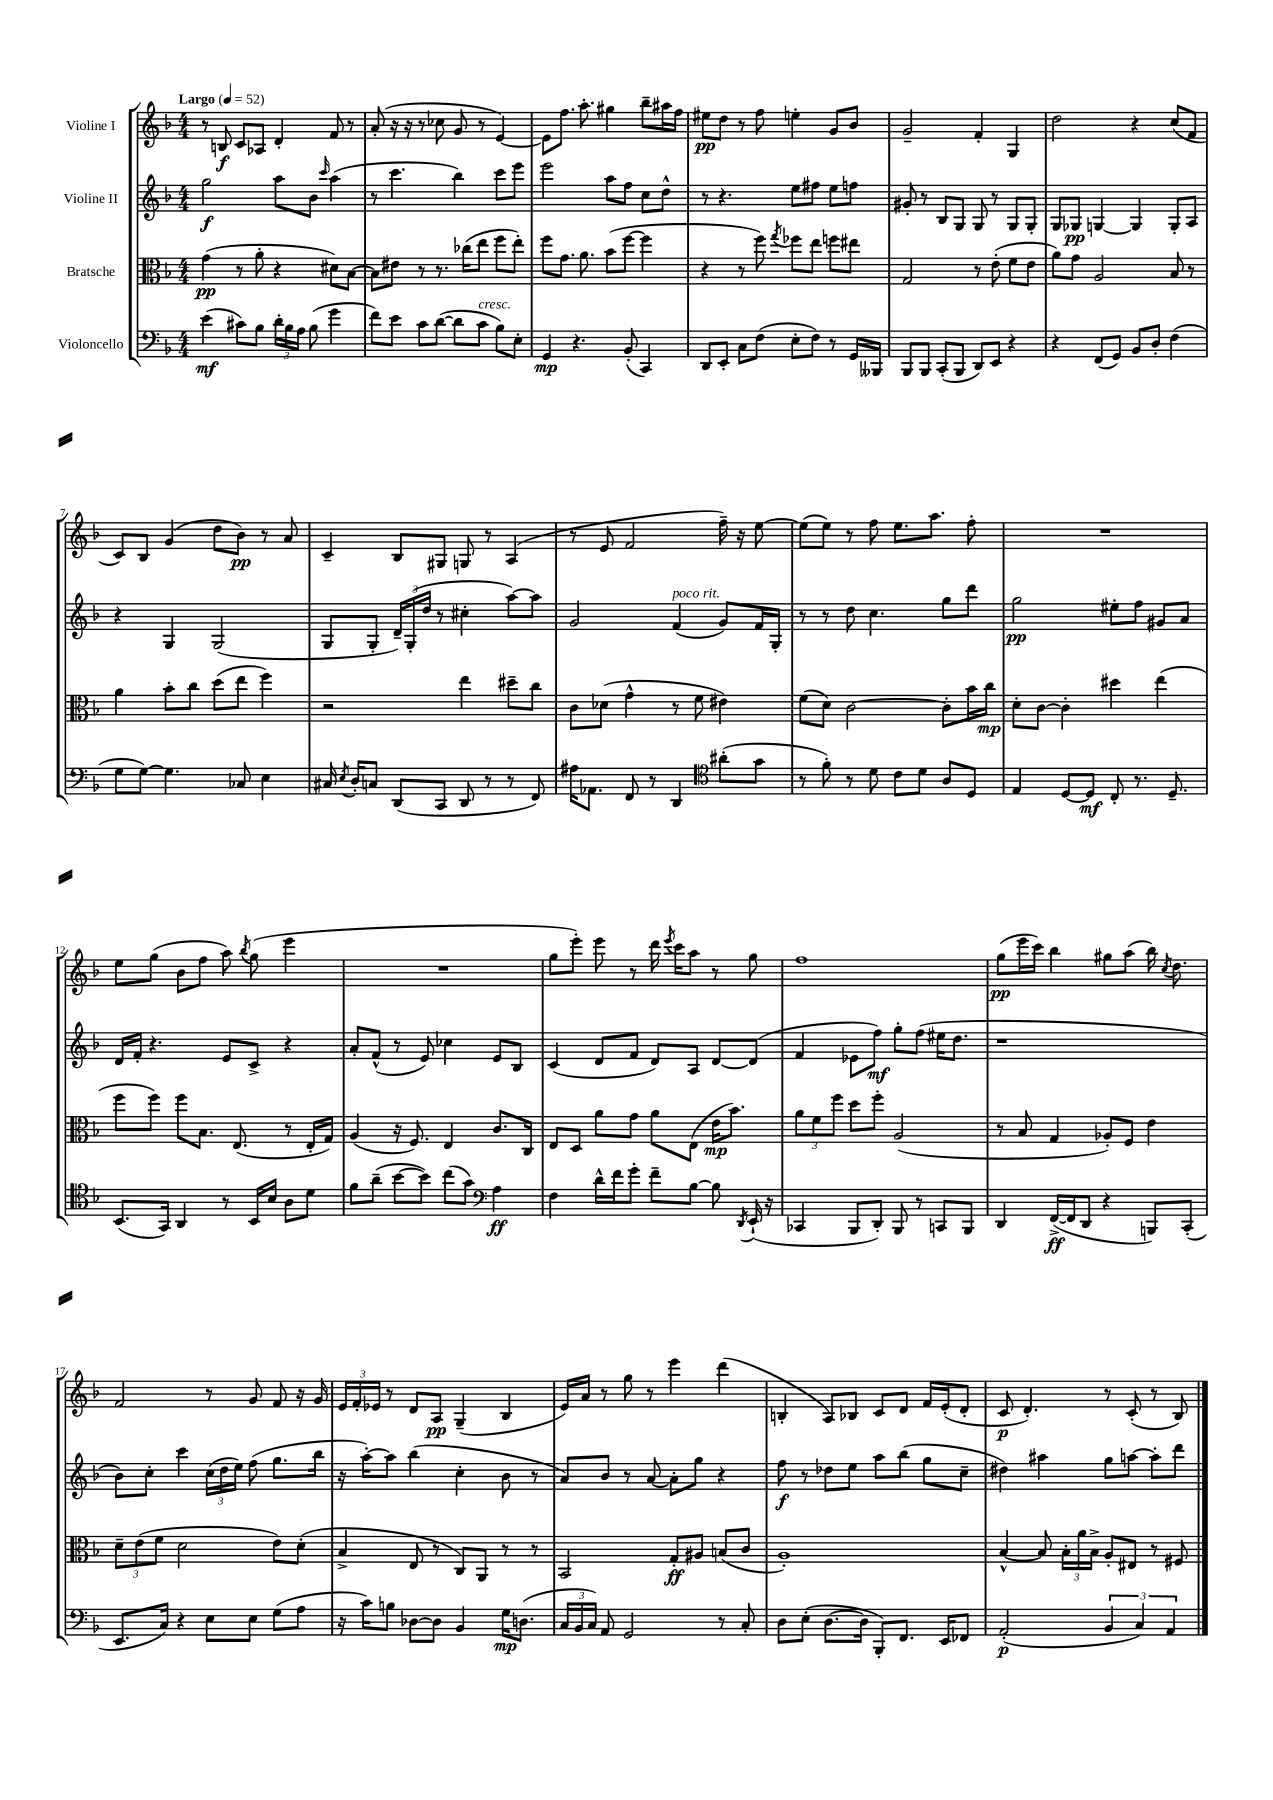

**kern	**kern	**kern	**kern
*staff4	*staff3	*staff2	*staff1
*clefF4	*clefC3	*clefG2	*clefG2
*k[b-]	*k[b-]	*k[b-]	*k[b-]
*M4/4	*M4/4	*M4/4	*M4/4
*MM52	*MM52	*MM52	*MM52
(4e\	(4g\	2gg\	8r
.	.	.	8B/
8c#\L)	8r	.	8c/L
8B-\J	8a'\	.	8A-/J
24d'\LL	4r	8aa\L	4d'/
24B-\	.	.	.
24A\JJ	.	.	.
(8B-\	.	8b-\J	.
.	.	16qqccc/	.
4g\	8d#\L)	(4aa\	8f/
.	[8B-\J	.	8r
=	=	=	=
8f\L)	8B-\]L	8r	(8a'/
8e\J	8e#\J	4.ccc\	16r
.	.	.	16r
8c\L	8r	.	8r
([8d\J	8.r	.	8cc-\
8d\]L	.	4bb-\)	8g/
.	(16cc-\LK	.	.
8c\J	8ee\J	.	8r
8B-\L)	8ff\L	8ccc\L	[4e/)
8E'\J	8ee'\J)	8eee\J	.
=	=	=	=
4GG/	8ff\L	2eee\	8e\]L
.	8.g\J	.	8.ff\J
4.r	.	.	.
.	8.a\	.	8.aa'\
.	(8b-\L	8aa\L	4gg#\
(8BB-'/	[8ff\J	8ff\J	.
4CC/)	4ff\]	8cc\L	8bb-~\L
.	.	8dd^^\J	16aa#\L
.	.	.	16ff\JJ
=	=	=	=
8DD/L	4r	8r	8ee#\L
8EE'/J	.	4.r	8dd\J
8C\L	8r	.	8r
(8F\J	8ff\)	.	8ff\
.	8qgg/	.	.
8E'\L	8ff-\L	8ee\L	4ee'\
8F\J)	8ee\J	8ff#\J	.
8r	8ff\L	8ee\L	8g/L
16GG/LL	8ee#\J	8ff\J	8b-/J
16BBB--/JJ	.	.	.
=	=	=	=
8BBB-/L	2G/	8g#'/	2g~/
8BBB-/J	.	8r	.
(8CC'/L	.	8B-/L	.
8BBB-/J	.	8G/J	.
8DD/L)	8r	8G/	4f'/
8EE/J	(8e'\	8r	.
4r	8f\L	8G/L	4G/
.	8e\J	8G'/J	.
=	=	=	=
4r	8a\L)	8G/L	2dd\
.	8g\J	8G-/J	.
(8FF/L	2A/	[4G/	.
8GG/J)	.	.	.
8BB-/L	.	4G/]	4r
8D'/J	.	.	.
(4F\	8B-/	8G'/L	(8cc/L
.	8r	8A/J	8f/J
=	=	=	=
8G\L	4a\	4r	8c/L)
[8G\J)	.	.	8B-/J
4.G\]	8b-'\L	4G/	(4g/
.	8cc\J	.	.
.	(8dd\L	(2G/	8dd\L
8C-/	8ee\J	.	8b-\J)
4E\	4ff\)	.	8r
.	.	.	8a/
=	=	=	=
16C#/	2r	8G/L	4c~/
8qE/	.	.	.
16D'/LK	.	.	.
8C/J	.	8G'/J	.
(8DD/L	.	24d~/LL)	8B-/L
.	.	(24G'/	.
.	.	24dd/JJ	.
8CC/J	.	8r	8G#/J
8DD/	4ee\	4cc#'\	8G/
8r	.	.	8r
8r	8dd#~\L	[8aa\L)	(4A/
8FF/)	8cc\J	8aa\]J	.
=	=	=	=
16A#\LK	8c\L	2g/	8r
8.AA-\J	.	.	.
.	(8d-\J	.	8e/
8FF/	4g^^\	.	2f/
8r	.	.	.
4DD/	8r	(4f/	.
.	8f\	.	.
*clefC4	*	*	*
(8a#'\L	4e#\)	8g/L)	16ff~\)
.	.	.	16r
8g\J	.	16f/L	[8ee\
.	.	16G'/JJ	.
=	=	=	=
8r	(8f\L	8r	(8ee\]L
8f'\)	8d\J)	8r	8ee\J)
8r	[2c\	8dd\	8r
8d\	.	4.cc\	8ff\
8c\L	.	.	8.ee\L
8d\J	.	.	.
.	.	.	8.aa\J
8A/L	8c'\]L	8gg\L	.
8D/J	16b-\L	8ddd\J	8ff'\
.	16cc\JJ	.	.
=	=	=	=
4E/	8d'\L	2gg\	1r
.	[8c\J	.	.
[8D/L	4c'\]	.	.
8D/]J	.	.	.
8C'/	4dd#\	8ee#'\L	.
8.r	.	8ff\J	.
.	(4ee\	8g#/L	.
8.D~/	.	.	.
.	.	8a/J	.
=	=	=	=
(8.BB-/L	8ff\L	16d/LL	8ee\L
.	.	16f'/JJ	.
.	8ff\J)	4.r	(8gg\J
16GG/Jk)	.	.	.
4AA/	8ff\L	.	8b-\L
.	8.B-\J	.	8ff\J
8r	.	8e/L	8aa\)
.	(8.E/	.	.
.	.	.	8qbb-/
16BB-/LL	.	8c^/J	(8gg\
16B-/JJ	.	.	.
8A\L	8r	4r	4eee\
8d\J	16E'/LL	.	.
.	16G/JJ)	.	.
=	=	=	=
8f\L	(4A/	8a'/L	1r
(8a~\J	.	(8f^^/J	.
[8b-\L	16r	8r	.
.	8.F/)	.	.
8b-\]J)	.	8e/)	.
(8cc\L	4E/	4cc-\	.
8g\J)	.	.	.
*clefF4	*	*	*
4A\	8.c/L	8e/L	.
.	.	8B-/J	.
.	16C/Jk	.	.
=	=	=	=
4F\	8E/L	(4c/	8gg\L
.	8D/J	.	8eee'\J)
16d^^\LL	8a\L	8d/L	8eee\
16f\J	.	.	.
8g'\J	8g\J	8f/J	8r
8f~\L	8a\L	8d/L)	16ddd\
.	.	.	8qeee/
.	.	.	16ccc\LK
[8B-\J	(8E\J	8A/J	8aa\J
8B-\]	16e\LK	[8d/L	8r
.	8.b-\J)	.	.
8qDD/	.	.	.
(16EE`/	.	(8d/]J	8gg\
16r	.	.	.
=	=	=	=
4CC-/	12a\L	4f/	1ff
.	12f\	.	.
.	12ff\J	.	.
8BBB-/L	8dd\L	8e-\L	.
8DD'/J)	8ff'\J	8ff\J)	.
8BBB-/	(2A/	8gg'\L	.
8r	.	(8ff\J	.
8CC/L	.	16ee#\LK	.
.	.	8.dd\J	.
8BBB-/J	.	.	.
=	=	=	=
4DD/	8r	1r	(8gg\L
.	8B-/	.	16eee\L
.	.	.	16ccc\JJ)
([16FF^/LL	4G/	.	4bb-\
16FF/]J	.	.	.
8DD/J	.	.	.
4r	8A-'/L)	.	8gg#\L
.	8F/J	.	(8aa\J
8BBB/L)	4e\	.	16bb-\)
.	.	.	8qcc/
.	.	.	8.dd\
(8CC'/J	.	.	.
=	=	=	=
8.EE/L	12d~\L	8b-\L)	2f/
.	(12e\	.	.
.	.	8cc'\J	.
.	12f\J	.	.
16C/Jk)	.	.	.
4r	2d\	4ccc\	.
8E\L	.	(24cc\LL	8r
.	.	24dd\	.
.	.	24ee\JJ)	.
8E\J	.	(8ff\	8g/
(8G\L	8e\L)	8.gg\L	8f/
8A\J	(8d'\J	.	16r
.	.	16bb-\Jk	16g/
=	=	=	=
16r	4B-^/	16r	24e/LL
.	.	.	24f'/
16c\LK)	.	[16aa'\LK)	.
.	.	.	24e-/JJ
8B\J	.	8aa\]J	8r
[8D-\L	8E/	(4bb-\	8d/L
8D-\]J	8r	.	8A/J
4BB-/	8C/L)	4cc'\	(4G~/
.	8AA/J	.	.
16G\LK	8r	8b-\	4B-/
(8.D\J	.	.	.
.	8r	8r	.
=	=	=	=
24C/LL	2BB-/	8a/L)	16e/LL)
24BB-/	.	.	.
.	.	.	16a/JJ
24C/JJ)	.	.	.
8AA/	.	8b-/J	8r
2GG/	.	8r	8gg\
.	.	[8a/	8r
.	8G'/L	8a'\]L	4eee\
.	8A#/J	8gg\J	.
8r	(8B/L	4r	(4ddd\
8C'/	8c/J	.	.
=	=	=	=
8D\L	1A')	8ff\	4B'/
(8E'\J	.	8r	.
[8.D\L	.	8dd-\L	8A/L)
.	.	8ee\J	8B-/J
16D\]Jk	.	.	.
8BBB-'/L)	.	8aa\L	8c/L
8.FF/J	.	(8bb-\J	8d/J
.	.	8gg\L	16f/LL
16EE/LK	.	.	(16e'/J
8FF-/J	.	8cc~\J	8d'/J
=	=	=	=
(2AA'/	[4B-^^/	4dd#\)	8c/
.	.	.	4.d'/)
.	8B-/]	4aa#\	.
.	24B-'\LL	.	.
.	24a\	.	.
.	24B-^\JJ	.	.
6BB-/	8A'/L	8gg\L	8r
.	8E#/J	[8aa\J	(8c'/
6C/)	.	.	.
.	8r	8aa'\]L	8r
6AA/	.	.	.
.	8F#/	8ddd\J	8B-/)
==	==	==	==
*-	*-	*-	*-
